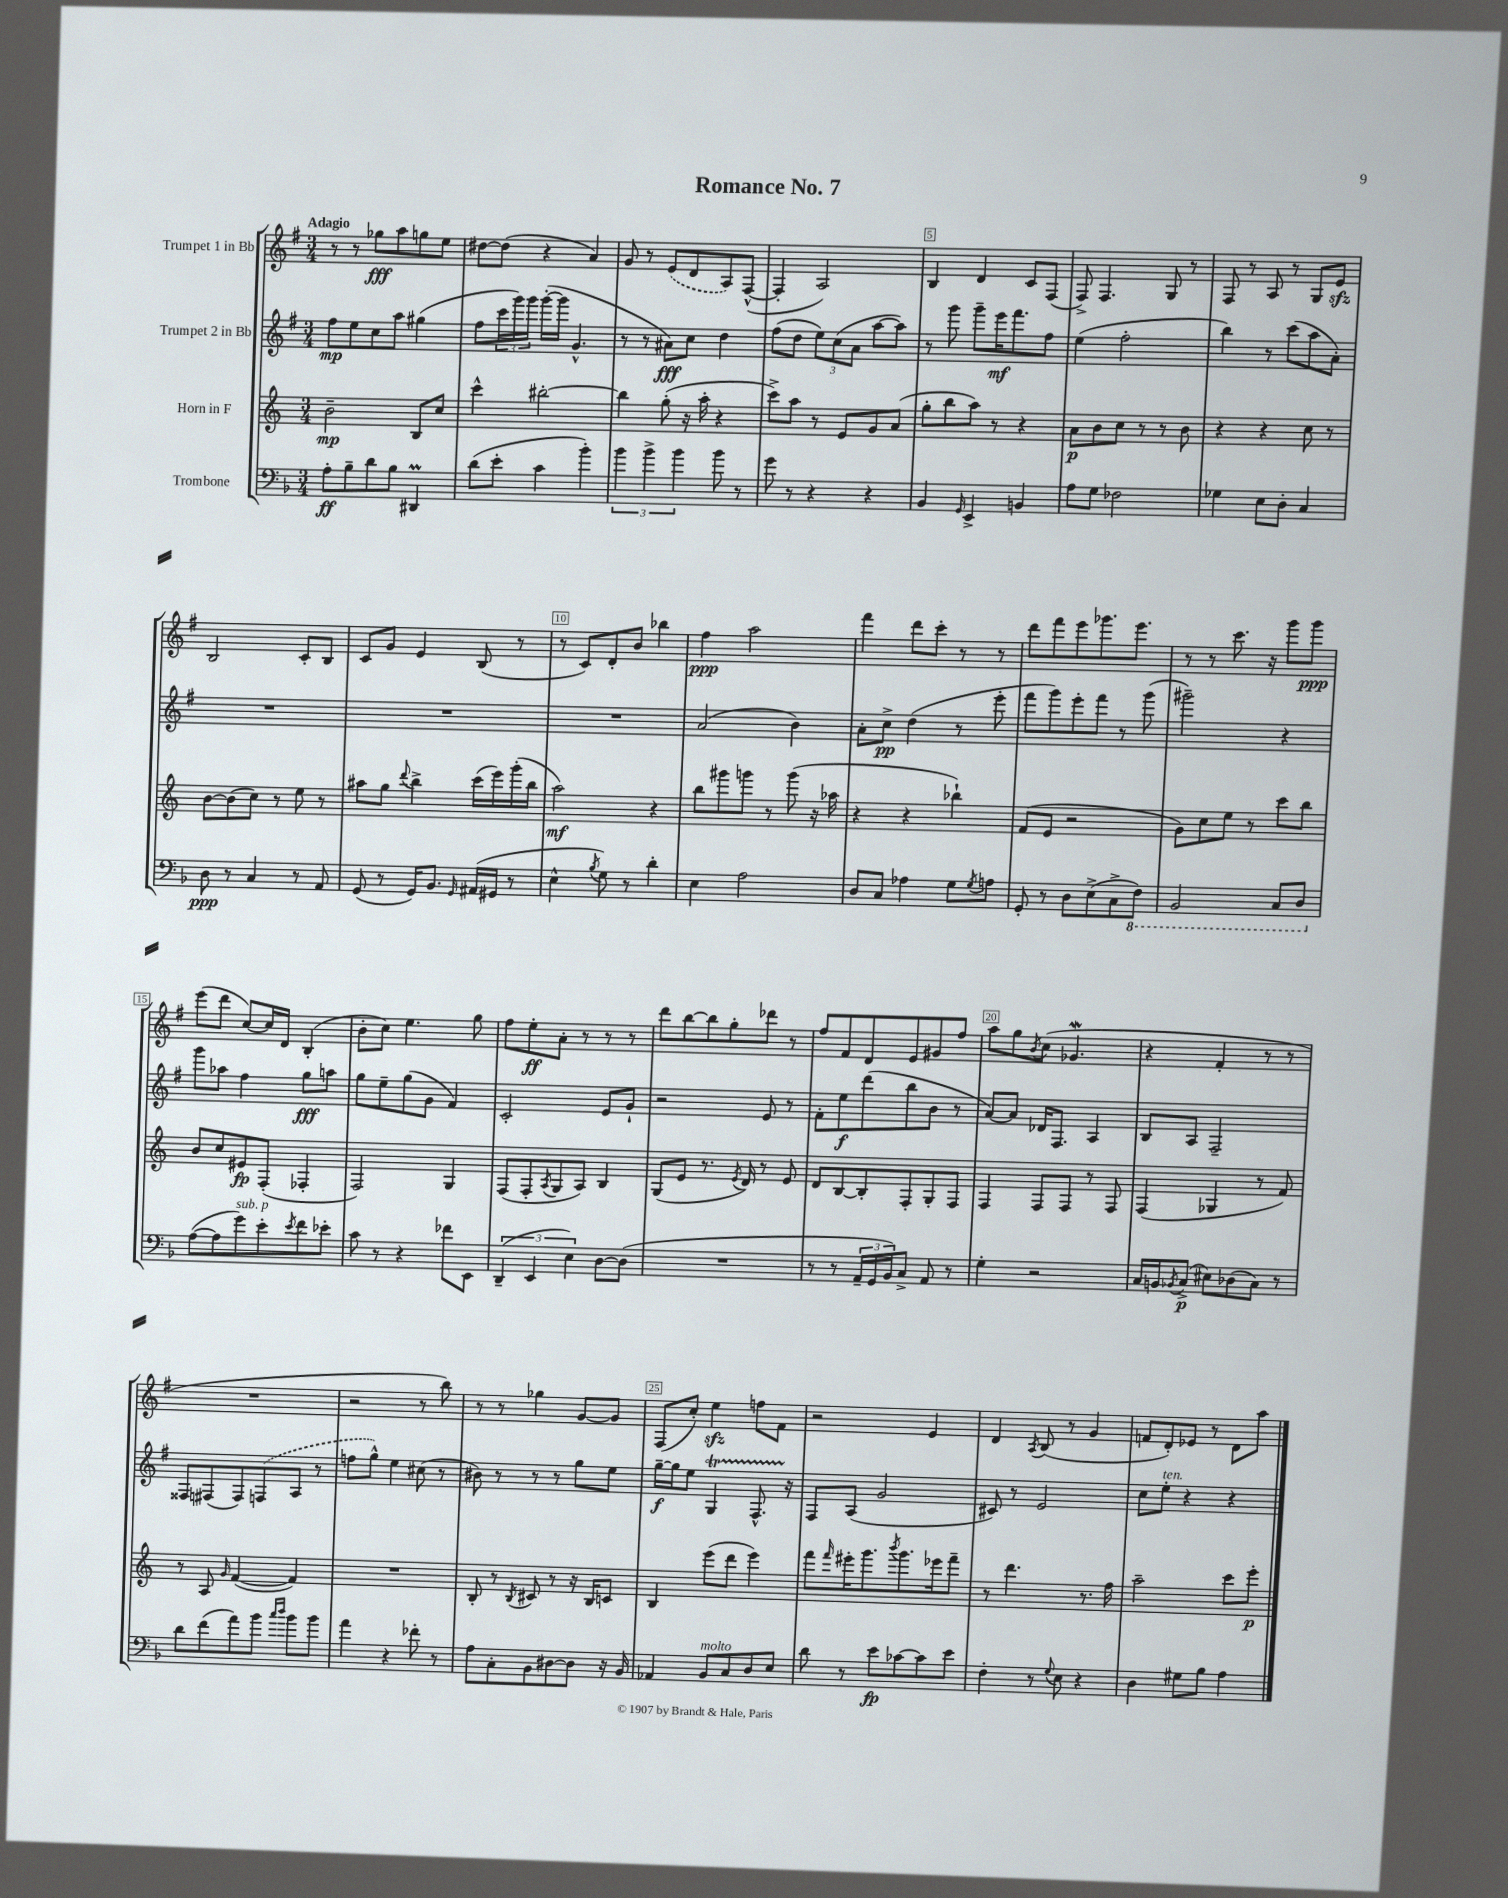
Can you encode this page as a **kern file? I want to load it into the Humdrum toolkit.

**kern	**kern	**kern	**kern
*staff4	*staff3	*staff2	*staff1
*clefF4	*clefG2	*clefG2	*clefG2
*k[b-]	*k[]	*k[f#]	*k[f#]
*M3/4	*M3/4	*M3/4	*M3/4
8A'	2b~	8ff#	8r
8B-~	.	8ee	8r
8d	.	8cc	8gg-
8B-	.	8aa	8aa
4DD#	8B	(4gg#	8gg
.	8cc	.	8ee
=	=	=	=
(8d	4ccc^^	8ff#	[8dd#
8e'	.	24ccc	(8dd#]
.	.	24ggg)	.
.	.	24ggg	.
4c	[2bb#'	([16ggg'	4r
.	.	16ggg]	.
.	.	4.g^^	.
4b-')	.	.	4a)
=	=	=	=
6b-	4bb#]	8r	8g
.	.	8r	8r
6b-^	.	.	.
.	(8gg'	8a#)	(8e
6b-	.	.	.
.	16r	8cc	8d
.	16aa'	.	.
8b-	4r	4dd	8A)
8r	.	.	([8F#^^
=	=	=	=
8g	8ccc^)	(8ff#	4F#']
8r	8aa	8dd	.
4r	8r	12ee)	2A)
.	.	(12cc	.
.	8e	.	.
.	.	12a	.
4r	8g	[8aa	.
.	(8a	8aa])	.
=	=	=	=
4BB-	8gg'	8r	4B
.	8bb	8ggg	.
16qqGG	.	.	.
4EE^	8aa)	8ggg~	4d
.	8r	16eee	.
.	.	8.fff#	.
4BB	4r	.	8c
.	.	8ff#	(8F#
=	=	=	=
8A	8a	(4ee	8F#^)
8G	8b	.	4.F#
2F-	8cc	2ff#'	.
.	8r	.	.
.	8r	.	8G
.	8b	.	8r
=	=	=	=
4G-	4r	4bb)	8F#
.	.	.	8r
8E	4r	8r	8A
8D'	.	(8ccc	8r
4C	8cc	8aa	8G
.	8r	8a')	8e
=	=	=	=
8D	[8b	2.r	2B
8r	(8b]	.	.
4C	8cc)	.	.
.	8r	.	.
8r	8ee	.	8c'
8AA	8r	.	8B
=	=	=	=
(8GG	8aa#	2.r	8c
8r	8gg	.	8g
.	8qqddd	.	.
16GG)	4bb^	.	4e
8.BB-	.	.	.
16qqGG	.	.	.
(16AA#	(16ccc	.	(8B
16GG#	16eee)	.	.
8r	(16ggg'	.	8r
.	16bb	.	.
=	=	=	=
4E^^	2aa)	2.r	8r
.	.	.	8c)
8qB-	.	.	.
8G)	.	.	8d'
8r	.	.	8b
4d'	4r	.	4bb-
=	=	=	=
4E	8bb	(2a	4ff#
.	8ggg#	.	.
2A	8ggg	.	2aa
.	8r	.	.
.	(8ggg	4b)	.
.	16r	.	.
.	16aa-	.	.
=	=	=	=
8D	4r	8a'	4fff#
8C	.	8cc^	.
4A-	4r	(4dd	8ddd
.	.	.	8ccc'
8G	4bb-`)	8r	8r
8qG	.	.	.
8A	.	8eee'	8r
=	=	=	=
8GG'	(8f	8fff#	8ddd
8r	8e	8ggg)	8fff#
8D	2r	8eee'	8eee
(8E^	.	8fff#	8.ggg-
8C^	.	8r	.
.	.	.	8.eee
8FF)	.	(8ggg	.
=	=	=	=
2BBB-	8g)	2ggg#~)	8r
.	8cc	.	8r
.	8ee	.	8.ccc
.	8r	.	.
.	.	.	16r
8CC	8ccc	4r	8ggg
8DD	8bb	.	8ggg
=	=	=	=
([8A	8b	8ggg	(8eee
8A]	8cc	8aa-	8ddd
8g)	8e#	4ff#	[8cc)
8e'	(8F'	.	16cc]
.	.	.	16d
8qe	.	.	.
8f	4F-'	8gg	(4B'
8e-'	.	8aa	.
=	=	=	=
8c	2F)	8gg	8b'
8r	.	8ee~	8cc)
4r	.	(8gg	4.ee
.	.	8g	.
8f-	4G	4f#)	.
8EE	.	.	8gg
=	=	=	=
(6DD~	(8F	2c'	8ff#
.	8F'	.	8ee'
6EE	.	.	.
.	8qA	.	.
.	8G	.	8a'
6E)	.	.	.
.	8A)	.	8r
[8D	4B	8e	8r
(8D]	.	8g`	8r
=	=	=	=
2.r	(8G	2r	8ddd
.	8e	.	[8bb
.	8.r	.	8bb]
.	.	.	8gg'
.	8qe	.	.
.	16d)	.	.
.	8r	8e	8ddd-
.	8e	8r	8r
=	=	=	=
8r	8d	8f#'	8ff#
8r	[8B	8ee	8f#
24AA~	8B']	(8ddd	8d
24GG	.	.	.
24BB-)	.	.	.
8C^	8F'	8bb	8e
8AA	8G'	8b	8g#
8r	8F	8r	8ff#
=	=	=	=
4G'	4F	[8a)	8aa
.	.	8a]	8gg
.	.	.	8qb
2r	8F	16d-	(8cc
.	.	8.F#	.
.	8F	.	4.g-
.	8r	4A	.
.	8F	.	.
=	=	=	=
16C	(4F	8B	4r
16BB	.	.	.
8qBB-	.	.	.
(8C^	.	8A	.
8E#)	4G-	2F#~	4f#'
(8D-	.	.	.
8C)	8r	.	8r
8r	8f)	.	8r
=	=	=	=
8d	8r	8F##	2.r
(8f	8A	(8F#	.
.	16qqg	.	.
8a)	([4f	8F#)	.
8b-	.	(8F	.
16qqcc	.	.	.
16qqdd	.	.	.
8b-	4f])	8A	.
8b-	.	8r	.
=	=	=	=
4a	2.r	8ff	2r
.	.	8gg^^)	.
4r	.	4ee	.
8f-'	.	(8cc#	8r
8r	.	8r	8bb)
=	=	=	=
8A	8B'	8b#)	8r
8C'	8r	8r	8r
.	8qB	.	.
8BB-	8c#	8r	4gg-
[8D#	8r	8r	.
8D#]	16r	8gg	[8g
.	16B	.	.
16r	8c	8ee	8g]
16BB-	.	.	.
=	=	=	=
4AA-	4B	[16gg~	(8F#
.	.	16gg]	.
.	.	8ee	8cc')
8BB-	(8eee	4G	4ee
8C	8ddd	.	.
8D	4eee)	8.F#^^	8ff
8E	.	.	8f#
.	.	16r	.
=	=	=	=
8d	8fff	8F#	2r
.	16qqfff	.	.
8r	16eee#'	(8A	.
.	8.ggg	.	.
8e	.	2g	.
.	8qbbb	.	.
[8c-	8.ggg	.	.
8c-]	.	.	4e
.	16eee-	.	.
8e	8fff~	.	.
=	=	=	=
4F'	8r	8c#)	4d
.	4.ddd	8r	.
.	.	.	8qA
8r	.	2e	(8B
8qqG	.	.	.
8E	.	.	8r
4r	8.r	.	4g
.	16ff	.	.
=	=	=	=
4D	2aa~	8cc	8f
.	.	8ee'	8d')
8G#	.	4r	8e-
8B-	.	.	8r
4A	8ccc	4r	8d
.	8eee'	.	8aa
==	==	==	==
*-	*-	*-	*-
